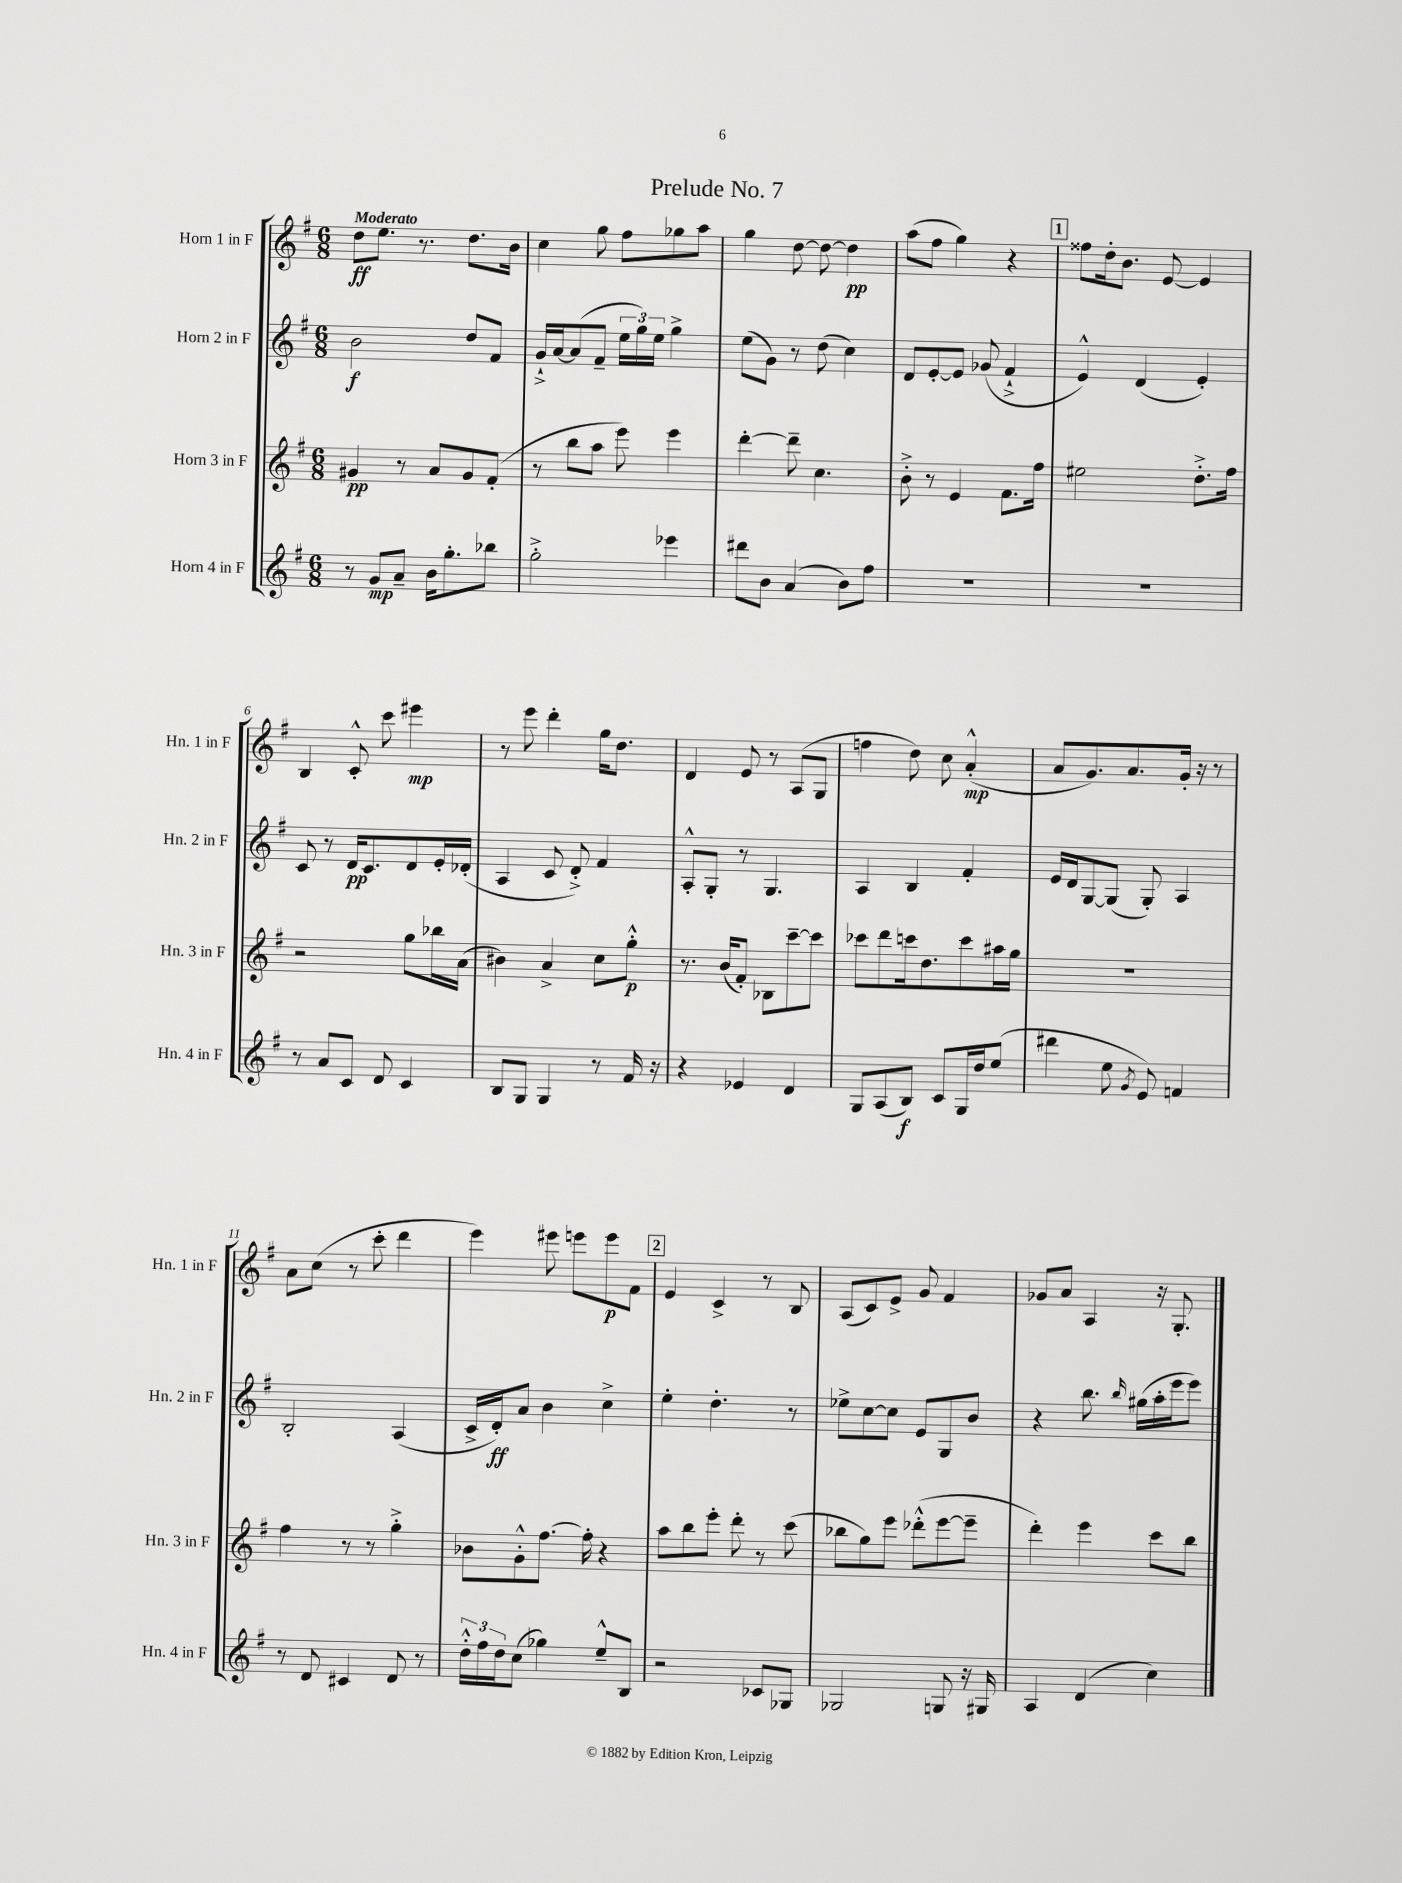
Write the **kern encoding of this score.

**kern	**kern	**kern	**kern
*staff4	*staff3	*staff2	*staff1
*clefG2	*clefG2	*clefG2	*clefG2
*k[f#]	*k[f#]	*k[f#]	*k[f#]
*M6/8	*M6/8	*M6/8	*M6/8
8r	4g#/	2b\	8dd\L
8g/L	.	.	8.ee\J
8a~/J	8r	.	.
.	.	.	8.r
16b\LK	8a/L	.	.
8.gg'\	.	.	.
.	8g#/	8dd/L	8.dd\L
8bb-\J	(8f#'/J	8f#/J	.
.	.	.	16b\Jk
=	=	=	=
2gg'^\	8r	16g`^/LL	4cc\
.	.	[16a/J	.
.	8bb\L	(8a/]	.
.	8aa\J	8f#~/J	8gg\
.	8eee\)	24ee\LL	8ff#\L
.	.	24gg\)	.
.	.	24ee\JJ	.
4eee-\	4eee\	4gg^\	8gg-\
.	.	.	8aa\J
=	=	=	=
8ddd#\L	[4ddd'\	(8ee\L	4gg\
8b\J	.	8g\J)	.
(4a/	8ddd~\]	8r	[8dd\
.	4.cc\	(8dd\	8dd\_
8b\L)	.	4cc\)	4dd\]
8ff#\J	.	.	.
=	=	=	=
2.r	8b'^\	8d/L	(8aa\L
.	8r	[8e'/	8ff#\J
.	4e/	8e/]J	4gg\)
.	.	(8g-/	.
.	8.f#\L	4f#`^/	4r
.	16ff#\Jk	.	.
=	=	=	=
2.r	2ee#\	4e^^/)	8ff##\L
.	.	.	16dd'\k
.	.	.	8.b\J
.	.	(4d/	.
.	.	.	[8e/
.	8.dd'^\L	4e'/)	4e/]
.	16ff#\Jk	.	.
=	=	=	=
8r	2r	8c/	4B/
8a/L	.	8r	.
8c/J	.	16d/LK	8c'^^/
.	.	8.c/	.
8d/	.	.	8ccc\
4c/	8gg\L	8d/	4eee#\
.	16bb-\L	16e'/L	.
.	(16a\JJ	(16d-'/JJ	.
=	=	=	=
8B/L	4b#\)	4A/	8r
8G/J	.	.	8eee\
4G/	4a^/	8c/	4ddd'\
.	.	8d'^/)	.
8r	8cc\L	4f#/	16gg\LK
.	.	.	8.dd\J
16f#/	8gg'^^\J	.	.
16r	.	.	.
=	=	=	=
4r	8.r	8A'^^/L	4d/
.	.	8G'/J	.
.	(16b/LK	.	.
4e-/	8f#'/J)	8r	8e/
.	8B-\L	4.G/	8r
4d/	[8ccc~\	.	(8A/L
.	8ccc\]J	.	8G/J
=	=	=	=
8G/L	8ccc-\L	4A/	4ff\
(8A/	8ddd\	.	.
8B/J)	16ccc\k	4B/	8dd\)
.	8.dd\	.	.
8c/L	.	.	8cc\
16G/L	8ccc\	4f#'/	(4a'^^/
16dd/J	.	.	.
(8ee/J	16aa#\L	.	.
.	16gg\JJ	.	.
=	=	=	=
4ddd#\	2.r	16e/LL	8a/L
.	.	16d/J	.
.	.	[8G/	8.g/)
8ee\	.	(8G/]J	.
.	.	.	8.a/
8qg/	.	.	.
8e/)	.	8G'/)	.
4f/	.	4A/	16g'/Jk
.	.	.	16r
.	.	.	8r
=	=	=	=
8r	4ff#\	2B'/	8a\L
8d/	.	.	(8cc\J
4c#/	8r	.	8r
.	8r	.	8ccc'\
8d/	4gg'^\	(4A/	4ddd\
8r	.	.	.
=	=	=	=
24dd'^^\LL	8b-\L	16c^/LL	4eee\)
24ff#\	.	.	.
.	.	16d'/J)	.
24dd\J	.	.	.
(8cc\J	8g'^^\	8a/J	.
4gg-\)	[8.ff#\J	4b\	8eee#\
.	.	.	8eee\L
.	16ff#'\]	.	.
8ee~^^/L	4r	4cc^\	8eee\
8B/J	.	.	8f#\J
=	=	=	=
2r	8aa\L	4ee'\	4e/
.	8bb\	.	.
.	8eee'\J	4.dd'\	4c^/
.	8ddd'\	.	.
8c-/L	8r	.	8r
8G-/J	(8ccc\	8r	8B/
=	=	=	=
2G-/	8bb-\L	8ee-^\L	(8A/L
.	8gg\)	[8cc\	8c/)
.	8eee\J	8cc\]J	8e^/J
.	(8ddd-'^^\L	8e/L	8g/
8G/	[8eee\	8G/	4f#/
16r	8eee~\]J	8b/J	.
16G#/	.	.	.
=	=	=	=
4A/	4ddd'\)	4r	8g-/L
.	.	.	8a/J
(4d/	4eee\	8.bb\	4A/
.	.	16qqbb/	.
.	.	(16gg#\LL	.
4cc\)	8ccc\L	16aa'\	16r
.	.	16eee\J	8.G'/
.	8bb\J	8eee\J)	.
==	==	==	==
*-	*-	*-	*-
